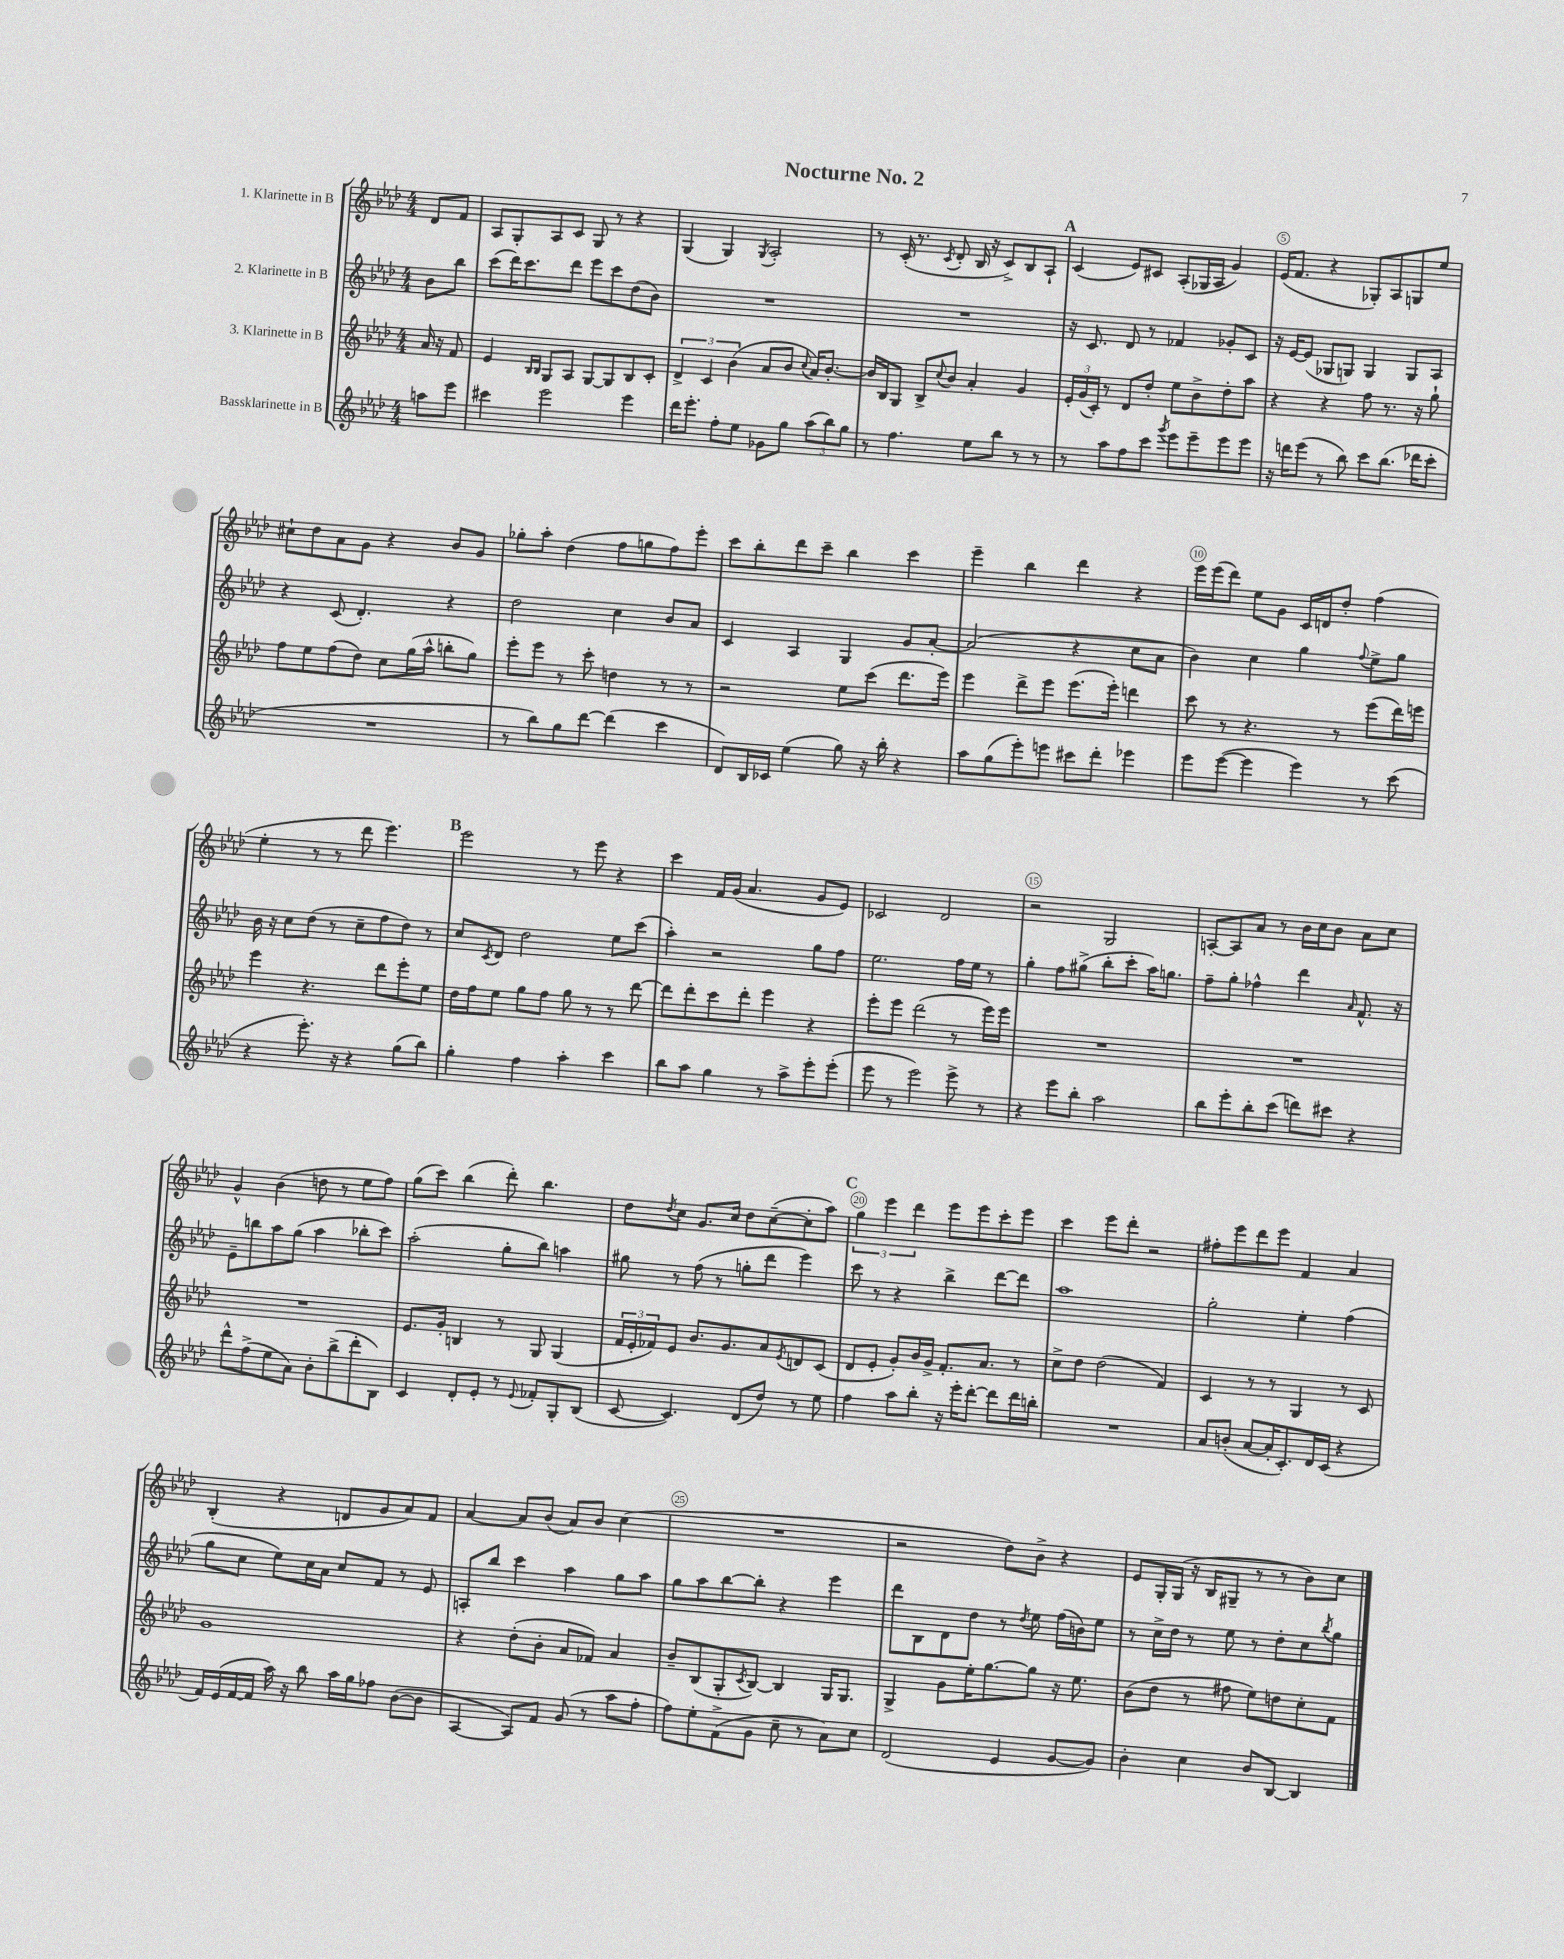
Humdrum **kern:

**kern	**kern	**kern	**kern
*staff4	*staff3	*staff2	*staff1
*clefG2	*clefG2	*clefG2	*clefG2
*k[b-e-a-d-]	*k[b-e-a-d-]	*k[b-e-a-d-]	*k[b-e-a-d-]
*M4/4	*M4/4	*M4/4	*M4/4
8aa	16a-	8b-	8d-
.	16r	.	.
8eee-	8f	8bb-	8f
=	=	=	=
4ccc#	4e-	(8ccc	8A-
.	.	16ddd-)	8G'
.	.	8.ccc	.
.	16qqB-	.	.
.	16qqB-	.	.
2eee-	8G	.	8A-
.	8A-	8ddd-	8c
.	[8G	8eee-	8G
.	8G]	8ccc	8r
4eee-	8B-	(8dd-	4r
.	8c'	8b-)	.
=	=	=	=
16ddd-	6d-^	1r	(4G
8.eee-'	.	.	.
.	6c	.	.
8ff'	.	.	4G)
.	(6b-	.	.
8ee-	.	.	.
.	.	.	8qG
8g-	8a-	.	2A-'
8gg	8b-	.	.
.	8qqcc	.	.
(12aa-	16a-)	.	.
.	[8.b-'	.	.
12bb-)	.	.	.
12gg	.	.	.
=	=	=	=
8r	16b-]	1r	8r
.	16B-	.	.
4.ff	8G	.	(16c'
.	.	.	8.r
.	8B-^	.	.
.	8qqcc	.	8qc
.	8b-	.	8d-'
8ee-	4a-'	.	16B-
.	.	.	16r
8bb-	.	.	8c^)
8r	4g	.	8B-
8r	.	.	8A-`
=	=	=	=
8r	24e-'	16r	(4c
.	(24g	.	.
.	.	8.c	.
.	24c')	.	.
8aa-	8r	.	.
8ff	8d-	8d-	8e-)
8ccc	8dd-'	8r	8c#
8qggg	.	.	.
8eee-	8ee-	4f-	(8A-'
8eee-~	8b-^	.	16G-
.	.	.	16A-
8eee-	8dd-'	8g-'	4g)
8eee-	8aa-	8c	.
=	=	=	=
16r	4r	16r	(16e-
16ddd	.	[16e-	8.f
(8eee-	.	(8e-]	.
8r	4r	8G-	4r
8bb-)	.	8G)	.
8ccc	8ff	4G	8G-')
(8.bb-	8.r	.	8A-
.	.	8G	8G
16ddd-	16r	.	.
8ccc'	8gg`	8A-	8ee-
=	=	=	=
1r	8ff	4r	8cc#`
.	8ee-	.	8dd-
.	(8ff	(8c	8a-
.	8dd-)	4.d-')	8g
.	8cc	.	4r
.	(16gg	.	.
.	16aa-^^	.	.
.	8bb'	4r	8b-
.	8gg)	.	8g
=	=	=	=
8r	8eee-'	2dd-	8gg-'
8bb-)	8eee-	.	8aa-'
8gg	8r	.	(4dd-
[8ddd-	8ccc'	.	.
(4ddd-]	4dd	4cc	8ff
.	.	.	8gg
4ccc	8r	8b-	8ff)
.	8r	8a-	8eee-'
=	=	=	=
8d-)	2r	4c	8ccc
16B-	.	.	8bb-'
16c-	.	.	.
(4ee-	.	4A-	8ddd-
.	.	.	8ccc~
8gg)	8ee-	4G	4bb-
16r	(8ccc	.	.
16bb-'	.	.	.
4r	8.ddd-	8g	4ccc
.	.	[8a-'	.
.	16eee-)	.	.
=	=	=	=
8aa-	4eee-	(2a-]	4eee-~
(8gg	.	.	.
8eee-')	8ddd-^	.	4bb-
8eee	8eee-	.	.
8ccc#	(8.eee-	4r	4ddd-
8ddd-'	.	.	.
.	16eee-')	.	.
4eee-	4ddd	8cc	4r
.	.	8a-	.
=	=	=	=
8eee-	8ccc	4b-)	16eee-
.	.	.	(16eee-
([8eee-	8r	.	8ddd-)
4eee-]	4.r	4cc	8ee-
.	.	.	8g
4eee-)	.	4gg	16c
.	.	.	16d
.	8r	.	8dd-'
.	.	8qqff	.
8r	(8eee-	8ee-^	(4ff
(8ccc	16ddd-)	8gg	.
.	16eee	.	.
=	=	=	=
4r	4eee-	16b-	4ee-'
.	.	16r	.
.	.	8cc	.
8.eee-')	4.r	(8dd-	8r
.	.	8r	8r
16r	.	.	.
4r	.	8cc~	8ddd-
.	8ddd-	8ff	4.eee-)
(8gg	8eee-'	8dd-)	.
8bb-)	8ee-	8r	.
=	=	=	=
4gg'	16dd-	8cc	2eee-
.	16ff	.	.
.	.	8qc	.
.	8ee-	8d-	.
4ff	8gg	2dd-	.
.	8ff	.	.
4aa-'	8gg	.	8r
.	8r	.	8eee-
4ccc	8r	8ee-	4r
.	[8ddd-	(8ccc	.
=	=	=	=
8bb-	8ddd-]	4aa-')	4ccc
8aa-	8ddd-'	.	.
4gg	8ccc	2r	16f
.	.	.	(16g
.	8ddd-'	.	4.a-
8r	4eee-	.	.
8aa-^	.	.	.
8eee-'	4r	8gg	8g
(8eee-'	.	8ff	8e-)
=	=	=	=
8eee-	8eee-'	2.ee-	2c-
8r	8eee-	.	.
2eee-)	(2ddd-	.	.
.	.	.	2d-
8eee-^	8r	16ff	.
.	.	16ee-	.
8r	16eee-)	8r	.
.	16eee-	.	.
=	=	=	=
4r	1r	4gg'	2r
8eee-	.	8ff	.
8bb-'	.	(8gg#^	.
2aa-	.	8bb-'	2G
.	.	8ccc'	.
.	.	16aa-)	.
.	.	8.gg	.
=	=	=	=
8bb-	1r	8ff~	[8A'
8eee-'	.	8gg'	8A]
8bb-'	.	4ff-^^	8a-
(8ccc	.	.	8r
8ddd)	.	4ddd-	16b-
.	.	.	16cc
8ccc#	.	.	8b-
.	.	16qqa-	.
4r	.	8.f^^	8a-
.	.	.	8cc
.	.	16r	.
=	=	=	=
8ddd-^^	1r	8e-~	4g^^
(8ff^	.	8bb	.
8ee-	.	8aa-	(4b-
8a-)	.	(8gg	.
8b-'	.	4aa-	8dd
(8bb-^	.	.	8r
8ddd-'	.	8bb-'	8ee-
8B-)	.	8ccc)	8ff)
=	=	=	=
4c	8.e-	(2aa-'	(8gg
.	.	.	8ccc)
.	16g'	.	.
8d-'	4B	.	(4bb-
8e-'	.	.	.
8r	8r	8gg'	8ddd-')
8qqe-	.	.	.
8f-'	8G	8bb-)	4.bb-
8G'	(4G	4aa	.
(8B-	.	.	.
=	=	=	=
[8c	24f	8gg#	8dd-
.	24e-'	.	.
.	24f-)	.	.
.	.	.	8qdd-
4.c])	8e-	8r	8cc
.	8.b-	(8ff	8.g
.	.	8r	.
.	8.g	.	16cc
(8d-	.	8gg'	8dd-
8dd-)	8a-	8ddd-	([8cc~
.	8qe-	.	.
8r	8d	4eee-)	8cc']
8ee-	(8c	.	8aa-)
=	=	=	=
4ff	8d-	8ccc	6gg
.	8e-'	8r	.
.	.	.	6eee-
8aa-	8g')	4r	.
.	.	.	6ddd-
8bb-'	16b-	.	.
.	16g^	.	.
16r	8.f'	4bb-^	8eee-
16eee-'	.	.	.
[8ddd-'	.	.	8eee-
.	8.a-	.	.
8ddd-]	.	[8ddd-	8ccc'
16ddd-	8r	8ddd-]	8eee-
16bb'	.	.	.
=	=	=	=
1r	8cc^	1aa-	4ccc
.	8dd-	.	.
.	(2dd-	.	8eee-
.	.	.	8ddd-'
.	.	.	2r
.	4f)	.	.
=	=	=	=
8a-	4c	2gg'	8ff#'
(8b'	.	.	8eee-
[8a-	8r	.	8ddd-
16a-']	8r	.	8eee-
8.c')	.	.	.
.	4G	4ee-'	4f
16d-	.	.	.
(16c	.	.	.
4r	8r	(4ff	4a-
.	8c	.	.
=	=	=	=
16f)	1g	8gg	(4B-'
(16e-	.	.	.
[16f	.	8cc	.
16f]	.	.	.
16aa-)	.	8ee-)	4r
16r	.	.	.
8bb-	.	16cc	.
.	.	16a-	.
16aa-	.	8cc	8d
16gg	.	.	.
8ff-	.	8f	8g
([8b-	.	8r	8a-)
8b-]	.	8e-	8f
=	=	=	=
[4A-	4r	8A'	[4a-
.	.	8bb-	.
8A-])	(8dd-'	4ccc	8a-]
8f	8b-'	.	(8b-
(8g	8a-	4aa-	8a-)
8r	8f-)	.	8b-
8aa-	4a-	8gg	(4cc
8ff'	.	8aa-	.
=	=	=	=
8ff)	8b-~	8gg	1r
8ee-'	(8B-	8aa-	.
(8f^	8G'	[8bb-	.
.	8qc	.	.
8g	[8B-)	8bb-']	.
8cc~	4B-]	4r	.
8r	.	.	.
8a-)	16G	4eee-	.
.	8.G	.	.
8cc	.	.	.
=	=	=	=
(2d-	4G^	8ddd-	2r
.	.	8B-	.
.	8g	8d-	.
.	16ee-'	8dd-	.
.	[8.gg	.	.
4e-	.	8r	8dd-)
.	.	8qdd-	.
.	8gg]	8ee-	8b-^
[8g	16r	(16ff	4r
.	8.ee-	16b)	.
8g])	.	8ee-	.
=	=	=	=
4b-'	(8b-	8r	8e-
.	8dd-	16cc^	16G'
.	.	16dd-	(16G
4cc	8r	8r	16r
.	.	.	16B-
.	8ff#	8ee-	8G#~
8b-	8ee-)	8r	8r
[8B-	8dd	8dd-'	8r
4B-]	8cc'	8cc	8b-)
.	.	8qbb-	.
.	8f	8gg	8cc
==	==	==	==
*-	*-	*-	*-
